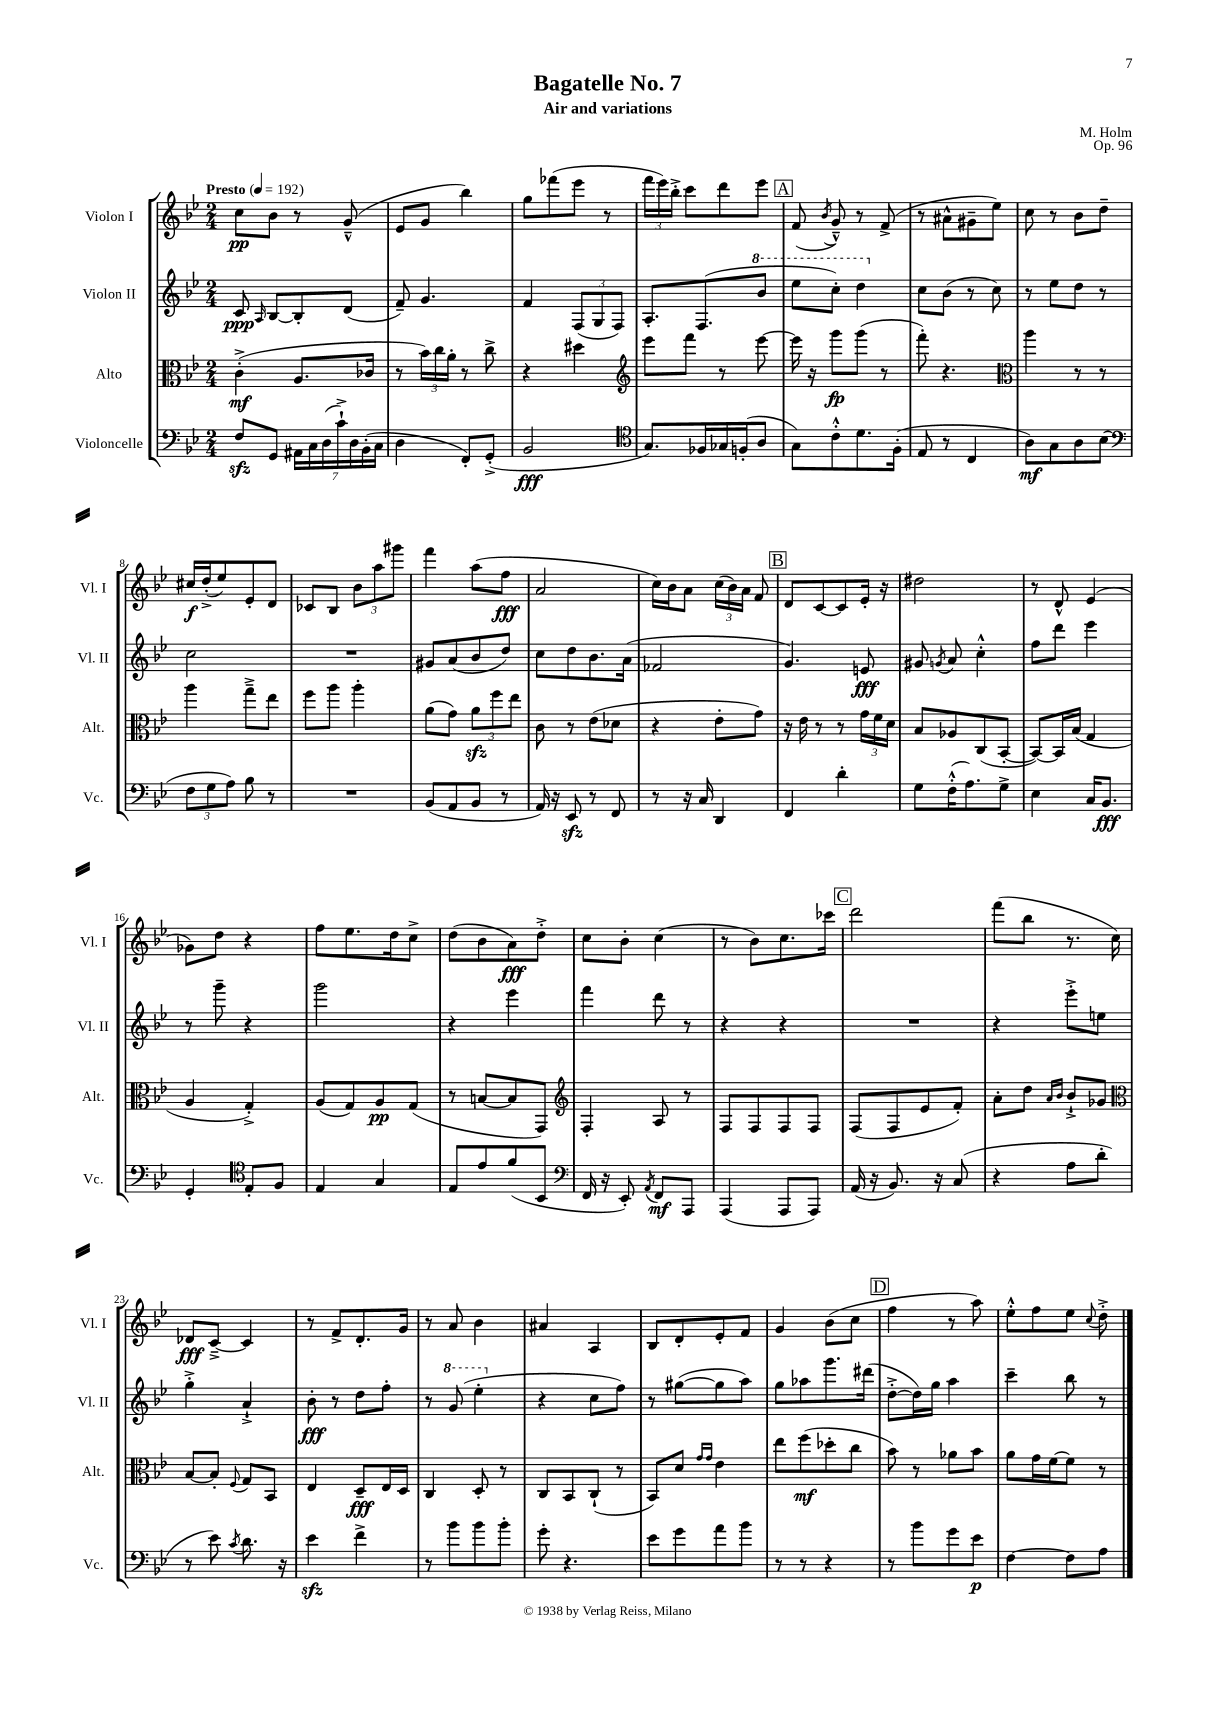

**kern	**kern	**kern	**kern
*staff4	*staff3	*staff2	*staff1
*clefF4	*clefC3	*clefG2	*clefG2
*k[b-e-]	*k[b-e-]	*k[b-e-]	*k[b-e-]
*M2/4	*M2/4	*M2/4	*M2/4
*MM192	*MM192	*MM192	*MM192
8F	(4c'^	8c	8cc
.	.	16qqA	.
8GG	.	[8B-	8b-
28AA#	8.A	8B-']	8r
28C	.	.	.
(28D	.	.	.
28c`^)	.	.	.
.	.	(8d	(8g~^^
28D	.	.	.
(28BB-'	.	.	.
.	16c-	.	.
28C	.	.	.
=	=	=	=
4D	8r	8f~)	8e-
.	24b-)	4.g	8g
.	24cc	.	.
.	24a'	.	.
8FF')	8r	.	4bb-)
(8GG'^	8cc^	.	.
=	=	=	=
2BB-	4r	4f	8gg
.	.	.	(8fff-
.	4dd#	(12F	8eee-
.	.	12G	.
.	.	.	8r
.	.	12F)	.
=	=	=	=
*clefC4	*clefG2	*	*
8.G)	8eee-	8.A'	24fff
.	.	.	24eee-)
.	.	.	24bb-'^
.	8fff	.	8ccc
16F-	.	(8.F	.
16G-	8r	.	8ddd
(16F'	.	.	.
8A	[8eee-	8bb-	8eee-
=	=	=	=
8G)	16eee-]	8eee-	(8f
.	16r	.	.
.	.	.	8qb-
8c'^^	8ggg	8ccc')	8g~^^)
8.d	(8ggg	4ddd	8r
.	8r	.	(8f^
(16F'	.	.	.
=	=	=	=
8E-	8fff')	8cc	8r
8r	4.r	(8b-	8a#^^
4C	.	8r	8g#~
.	.	8cc)	8ee-)
=	=	=	=
*	*clefC3	*	*
8A)	4aa	8r	8cc
8G	.	8ee-	8r
8A	8r	8dd	8b-
(8B-	8r	8r	8dd~
=	=	=	=
*clefF4	*	*	*
12F	4aa	2cc	16cc#
.	.	.	(16dd'^
12G	.	.	.
.	.	.	8ee-)
12A)	.	.	.
8B-	8gg~^	.	8e-'
8r	8ee-	.	8d
=	=	=	=
2r	8ff	2r	8c-
.	8aa	.	8B-
.	4aa'	.	12b-
.	.	.	12aa
.	.	.	12ggg#
=	=	=	=
(8BB-	(8a	8g#	4fff
8AA	8g)	(8a	.
8BB-	12a	8b-	(8aa
.	12ff	.	.
8r	.	8dd)	8ff
.	12ee-	.	.
=	=	=	=
16AA)	8c	8cc	2a
16r	.	.	.
8EE-	8r	8dd	.
8r	(8e-	8.b-	.
8FF	8d-	.	.
.	.	(16a	.
=	=	=	=
8r	4r	2f-	16cc)
.	.	.	16b-
16r	.	.	8a
16C	.	.	.
4DD	8e-'	.	(24cc
.	.	.	24b-)
.	.	.	24a
.	8g)	.	8f
=	=	=	=
4FF	16r	4.g)	8d
.	16e-	.	.
.	8r	.	[8c
4d'	8r	.	8c]
.	24g	8e	16e-'
.	24f	.	.
.	.	.	16r
.	24d	.	.
=	=	=	=
8G	8B-	8g#	2dd#
.	.	8qg	.
(16F'^^	8A-	8a	.
8.A)	.	.	.
.	(8C	4cc'^^	.
8G^	[8BB-'	.	.
=	=	=	=
4E-	8BB-_)	8ff	8r
.	16BB-]	8ddd	8d^^
.	(16B-	.	.
16C	4G	4eee-	(4e-
8.BB-	.	.	.
=	=	=	=
4GG'	4A	8r	8g-)
.	.	8ggg~	8dd
*clefC4	*	*	*
8E-'	4G'^)	4r	4r
8F	.	.	.
=	=	=	=
4E-	(8A	2ggg	8ff
.	8G)	.	8.ee-
4G	8A	.	.
.	.	.	16dd
.	(8G	.	8cc^
=	=	=	=
8E-	8r	4r	(8dd
8e-	[8B	.	8b-
(8f	8B]	4eee-	8a)
8BB-	8GG)	.	8dd'^
=	=	=	=
*clefF4	*clefG2	*	*
16FF	4F'	4fff	8cc
16r	.	.	.
8EE-')	.	.	8b-'
8qAA	.	.	.
8FF	8A	8ddd	(4cc
8AAA	8r	8r	.
=	=	=	=
(4AAA	8F	4r	8r
.	8F	.	8b-)
8AAA	8F	4r	8.cc
8AAA)	8F	.	.
.	.	.	16ccc-
=	=	=	=
(16AA	(8F	2r	2ddd
16r	.	.	.
8.BB-)	8F	.	.
.	8e-	.	.
16r	.	.	.
(8C	8f')	.	.
=	=	=	=
4r	8a'	4r	(8fff
.	8dd	.	8bb-
.	16qqa	.	.
.	16qqb-	.	.
8A	8b-`^	8eee-'^	8.r
8d'	8g-	8ee	.
.	.	.	16cc)
=	=	=	=
*	*clefC3	*	*
8r	[8B-	4gg'^	8d-
8e-)	8B-']	.	[8c~^
8qc	8qqF	.	.
8.d	8G	4a`^	4c]
.	8BB-	.	.
16r	.	.	.
=	=	=	=
4e-	4E-	8b-'	8r
.	.	8r	8f^
4f^	8D~	8dd	8.d'
.	16E-	8ff'	.
.	16D	.	16g
=	=	=	=
8r	4C	8r	8r
8b-	.	(8gg	8a
8b-	8D'	4eee-'	4b-
8b-'	8r	.	.
=	=	=	=
8g'	8C	4r	4a#
4.r	8BB-	.	.
.	(8C`	8cc	4A
.	8r	8ff)	.
=	=	=	=
8e-	8BB-)	8r	8B-
8g	8d	([8gg#	8d'
.	16qqg	.	.
.	16qqg	.	.
8a	4e-	8gg#]	8e-'
8b-	.	8aa)	8f
=	=	=	=
8r	8ee-	8gg	4g
8r	(8ff	8aa-	.
4r	8dd-'	8.ggg	(8b-
.	8cc	.	8cc
.	.	(16ddd#	.
=	=	=	=
8r	8b-)	[8dd'^	4ff
8b-	8r	16dd])	.
.	.	16gg	.
8g	8a-	4aa	8r
8e-	8b-	.	8aa)
=	=	=	=
[4F	8a	4ccc~	8ee-'^^
.	16g	.	8ff
.	[16f	.	.
8F]	8f]	8bb-	8ee-
.	.	.	8qqcc
8A	8r	8r	8dd'^
==	==	==	==
*-	*-	*-	*-
